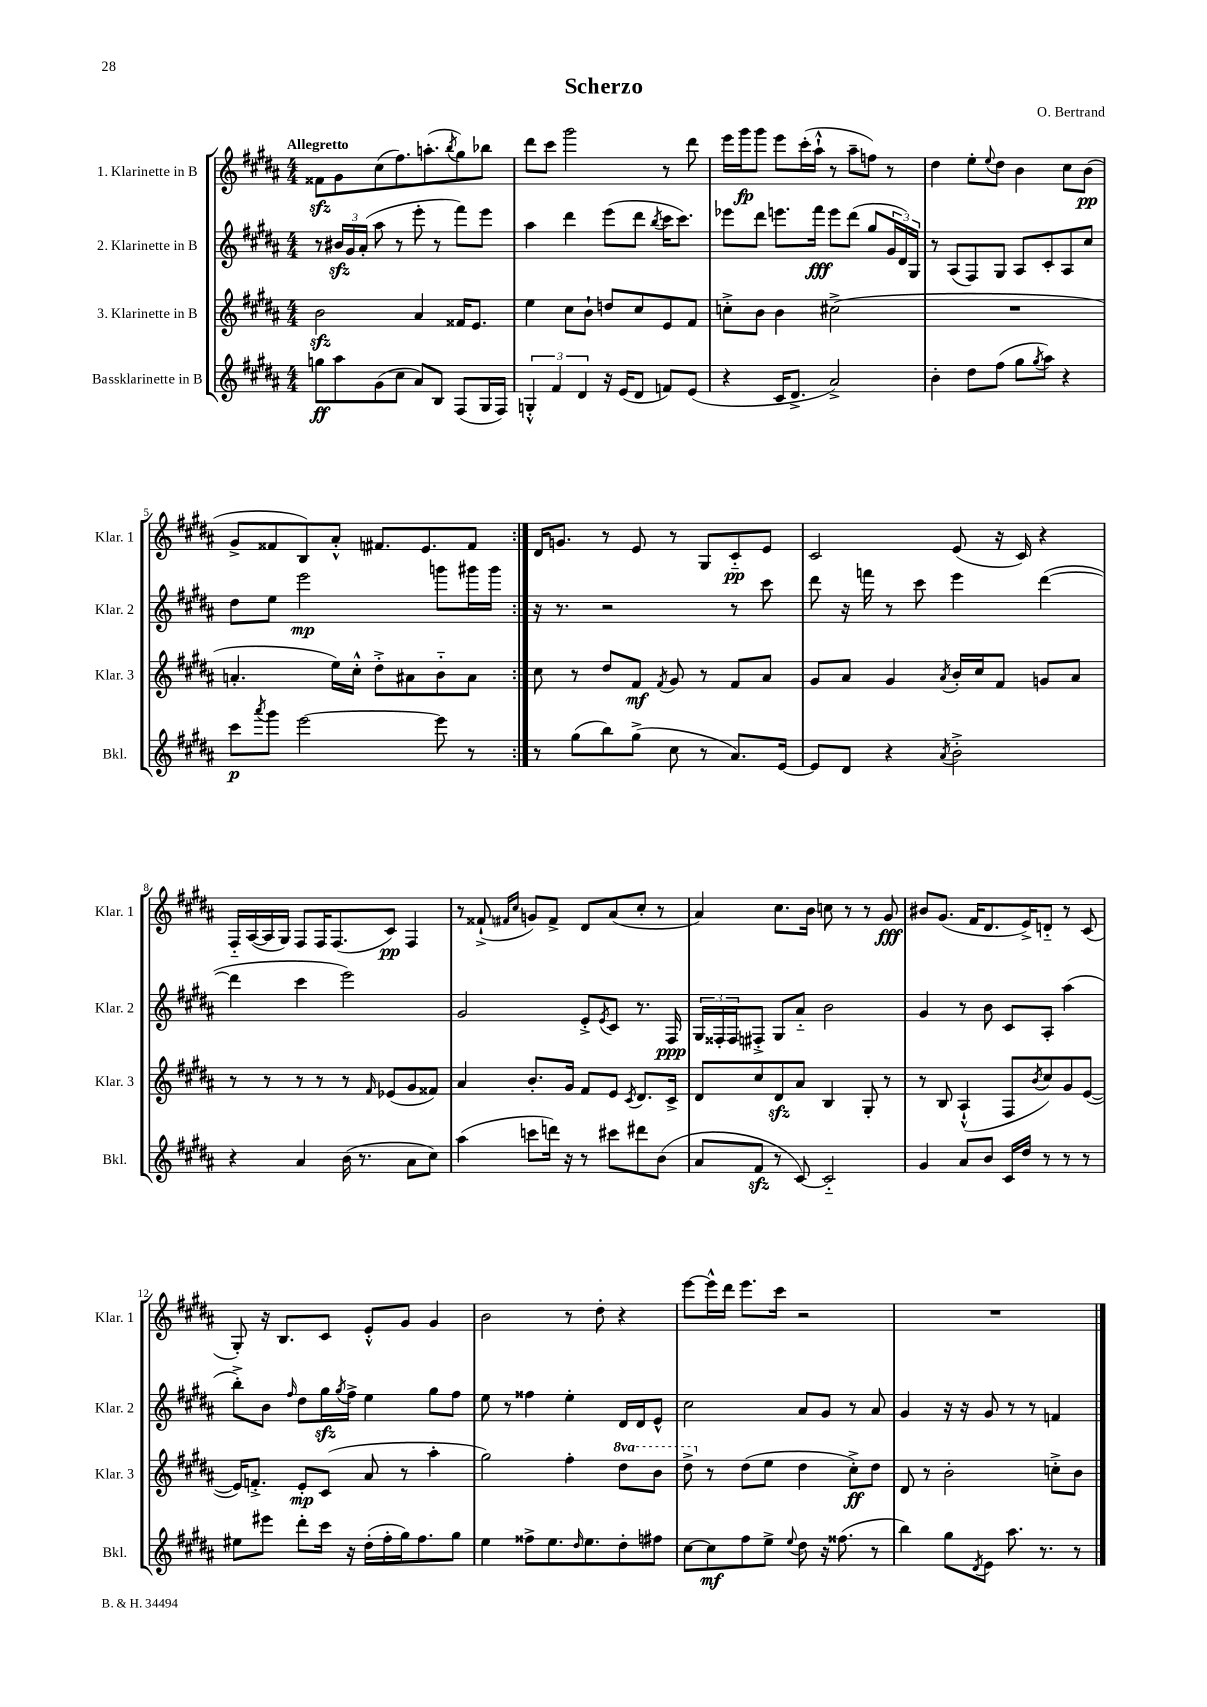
\header { title = "Scherzo" composer = "O. Bertrand" }
<<
\new StaffGroup <<
\new Staff = "s0" \with { instrumentName = "1. Klarinette in B" shortInstrumentName = "Klar. 1" } {
    \clef treble \key b \major \numericTimeSignature \time 4/4 \tempo "Allegretto"
    \repeat volta 2 { fisis'8\sfz gis'8 cis''8( fis''8.) a''8.-.( \acciaccatura { b''8 } gis''8) bes''8 |
    dis'''8 cis'''8 gis'''2 r8 dis'''8 |
    e'''16 gis'''16\fp gis'''8 e'''8 cis'''16-.( ais''16-!-^ r8 ais''8-- f''8) r8 |
    dis''4 e''8-. \appoggiatura { e''8 } dis''8 b'4 cis''8 b'8\pp( |
    gis'8-> fisis'8 b8) ais'8-.-^ fis'8. e'8. fis'8 | }
    dis'16 g'8. r8 e'8 r8 gis8 cis'8-_\pp e'8 |
    cis'2 e'8( r16 cis'16) r4 |
    fis16-_ ais16~( ais16 gis16) fis8 fis16 fis8.( cis'8\pp) fis4 |
    r8 fisis'8-!->( \grace { fis'16 cis''16 } g'8) fis'8-> dis'8 ais'8( cis''8-. r8 |
    ais'4) cis''8. b'16 c''8 r8 r8 gis'8\fff |
    bis'8 gis'8.( fis'16 dis'8. e'16->) d'8-_ r8 cis'8( |
    gis8-.) r16 b8. cis'8 e'8-.-^ gis'8 gis'4 |
    b'2 r8 dis''8-. r4 |
    e'''8~ e'''16-^ dis'''16 e'''8. cis'''16 r2 |
    R1 \bar "|." |
}
\new Staff = "s1" \with { instrumentName = "2. Klarinette in B" shortInstrumentName = "Klar. 2" } {
    \clef treble \key b \major \numericTimeSignature \time 4/4
    \repeat volta 2 { r8 \tuplet 3/2 { bis'16\sfz gis'16 ais'16-.( } ais''8 r8 e'''8-. r8 fis'''8) e'''8 |
    ais''4 dis'''4 e'''8( dis'''8 \acciaccatura { b''8 } cis'''16 cis'''8.) |
    ees'''8 dis'''8 e'''8. fis'''16\fff e'''8 dis'''8( gis''8 \tuplet 3/2 { gis'16 dis'16) gis16 } |
    r8 ais8( fis8) gis8 ais8 cis'8-. ais8 cis''8 |
    dis''8 e''8 e'''2\mp g'''8 gis'''16 gis'''16 | }
    r16 r8. r2 r8 cis'''8 |
    dis'''8 r16 f'''16 r8 cis'''8 e'''4 dis'''4~( |
    dis'''4 cis'''4 e'''2) |
    gis'2 e'8-.-> \acciaccatura { e'8 } cis'8 r8. fis16\ppp |
    \tuplet 3/2 { gis16 fisis16-. fisis16 } fis8-.-> gis8 ais'8-_ b'2 |
    gis'4 r8 b'8 cis'8 ais8-. ais''4( |
    b''8-.->) b'8 \grace { fis''16 } dis''8 gis''16\sfz \acciaccatura { gis''8 } fis''16-> e''4 gis''8 fis''8 |
    e''8 r8 fisis''4 e''4-. dis'16 dis'16 e'8-^ |
    cis''2 ais'8 gis'8 r8 ais'8 |
    gis'4 r16 r16 gis'8 r8 r8 f'4 \bar "|." |
}
\new Staff = "s2" \with { instrumentName = "3. Klarinette in B" shortInstrumentName = "Klar. 3" } {
    \clef treble \key b \major \numericTimeSignature \time 4/4 \set Staff.ottavationMarkups = #ottavation-simple-ordinals
    \repeat volta 2 { b'2\sfz ais'4 fisis'16 e'8. |
    e''4 cis''8 b'8-! d''8 cis''8 e'8 fis'8 |
    c''8-.-> b'8 b'4 cis''2->( |
    R1 |
    a'4.-. e''16) cis''16-.-^ dis''8-.-> ais'8 b'8-_ ais'8 | }
    cis''8 r8 dis''8 fis'8\mf \acciaccatura { fis'8 } gis'8 r8 fis'8 ais'8 |
    gis'8 ais'8 gis'4 \acciaccatura { ais'8 } b'16-. cis''16 fis'8 g'8 ais'8 |
    r8 r8 r8 r8 r8 \grace { fis'16 } ees'8( gis'8 fisis'8) |
    ais'4 b'8.-. gis'16 fis'8 e'8 \acciaccatura { cis'8 } dis'8. cis'16-> |
    dis'8 cis''8 dis'8\sfz ais'8 b4 gis8-. r8 |
    r8 b8 ais4-!-^( fis8 \acciaccatura { b'8 } cis''8) gis'8 e'8~( |
    e'16) f'8.-.-> e'8-.\mp cis'8( ais'8 r8 ais''4-. |
    gis''2) fis''4-. \ottava #1 dis'''8 b''8 |
    dis'''8-> \ottava #0 r8 dis''8( e''8 dis''4 cis''8-.->\ff) dis''8 |
    dis'8 r8 b'2-. c''8-.-> b'8 \bar "|." |
}
\new Staff = "s3" \with { instrumentName = "Bassklarinette in B" shortInstrumentName = "Bkl." } {
    \clef treble \key b \major \numericTimeSignature \time 4/4
    \repeat volta 2 { g''8\ff ais''8 gis'8( cis''8 ais'8) b8 fis8( gis16 fis16) |
    \tuplet 3/2 { g4-.-^ fis'4 dis'4 } r16 e'16( dis'8 f'8) e'8( |
    r4 cis'16 dis'8.-> ais'2->) |
    b'4-. dis''8 fis''8( gis''8 \acciaccatura { gis''8 } ais''8) r4 |
    cis'''8\p \acciaccatura { ais'''8 } gis'''8 e'''2~ e'''8 r8 | }
    r8 gis''8( b''8) gis''8->( cis''8 r8 ais'8.) e'16~ |
    e'8 dis'8 r4 \acciaccatura { ais'8 } b'2-.-> |
    r4 ais'4 b'16( r8. ais'8 cis''8) |
    ais''4( c'''8 d'''16) r16 r8 cis'''8 dis'''8 b'8( |
    ais'8 fis'8\sfz r8 cis'8~) cis'2-_ |
    gis'4 ais'8 b'8 cis'16 dis''16 r8 r8 r8 |
    eis''8 eis'''8 dis'''8-. cis'''16 r16 dis''16-.( fis''16-. gis''16) fis''8. gis''8 |
    e''4 fisis''8-> e''8. \grace { dis''16 } e''8. dis''8-. fis''8 |
    cis''8~ cis''8\mf fis''8 e''8-> \appoggiatura { e''8 } dis''8 r16 fisis''8.( r8 |
    b''4) gis''8 \acciaccatura { dis'8 } e'8 ais''8. r8. r8 \bar "|." |
}
>>
>>
